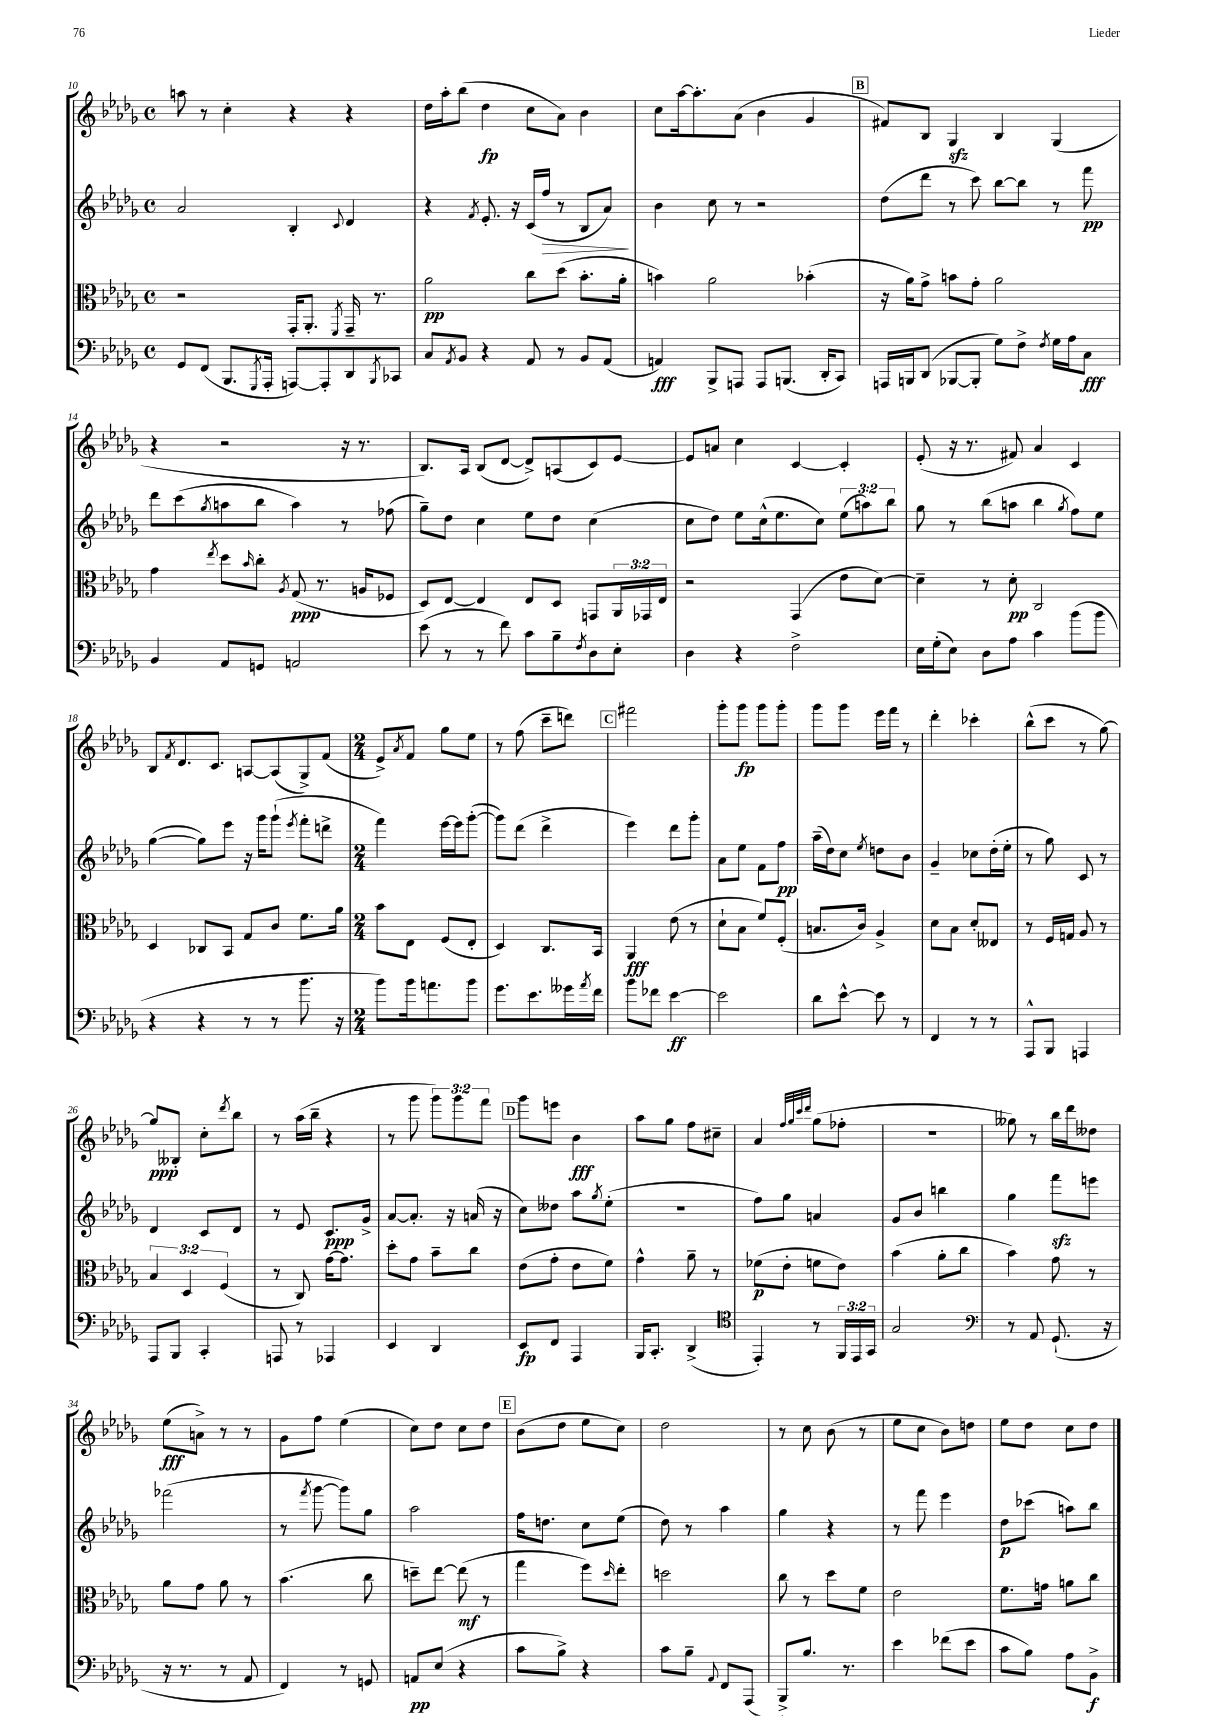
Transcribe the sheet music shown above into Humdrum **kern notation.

**kern	**kern	**kern	**kern
*staff4	*staff3	*staff2	*staff1
*clefF4	*clefC3	*clefG2	*clefG2
*k[b-e-a-d-g-]	*k[b-e-a-d-g-]	*k[b-e-a-d-g-]	*k[b-e-a-d-g-]
*M4/4	*M4/4	*M4/4	*M4/4
*met(c)	*met(c)	*met(c)	*met(c)
8GG-/L	2r	2a-/	8aa\
(8FF/J	.	.	8r
8.BBB-/L	.	.	4cc'\
8qGGG-/	.	.	.
16AAA-'/Jk	.	.	.
[8AAA/L)	16GG-'/LK	4B-'/	4r
.	8.AA-'/J	.	.
8AAA'/]	.	.	.
.	8qFF/	8qqc/	.
8DD-/	16GG-~/	4d-/	4r
.	8.r	.	.
8qBBB-/	.	.	.
8CC-/J	.	.	.
=	=	=	=
8C/L	2a-\	4r	16dd-\LL
.	.	.	16aa-'\J
8qAA-/	.	.	.
8BB-/J	.	.	(8bb-\J
.	.	8qf/	.
4r	.	8.e-'/	4dd-\
.	.	16r	.
8AA-/	8cc\L	(16c/LL	8cc\L
.	.	16ff/JJ	.
8r	(8dd-\J	8r	8a-\J)
8BB-/L	8.b-'\L	8B-/L	4b-\
(8AA-/J	.	8a-/J)	.
.	16a-'\Jk	.	.
=	=	=	=
4AA/)	4b\)	4b-\	8cc\L
.	.	.	[16aa-\k
.	.	.	8.aa-'\]
8BBB-^/L	2a-\	8cc\	.
8AAA/J	.	8r	(8a-\J
8AAA/L	.	2r	4b-\
(8.BBB/J	.	.	.
.	(4b-'\	.	4g-/
16DD-'/LK	.	.	.
8CC/J)	.	.	.
=	=	=	=
16AAA/LL	16r	(8dd-\L	8f#/L)
16BBB/J	16a-\LK)	.	.
(8DD-/J	8g-^\J	8ddd-\J	8B-/J
[8BBB-/L	8b\L	8r	4G-/
8BBB-'/]J	8g-'\J	8ccc\)	.
8G-\L)	2a-\	[8bb-\L	4B-/
8F^\J	.	8bb-\]J	.
8qF/	.	.	.
16G-\LL	.	8r	(4G-/
16A-\J	.	.	.
8C\J	.	8fff\	.
=	=	=	=
4BB-/	4g-\	8ddd-\L	4r
.	.	(8ccc\	.
.	8qee-/	8qgg-/	.
8AA-/L	8dd-\L	8aa\	2r
.	16qqb-/	.	.
8GG/J	8cc'\J	8bb-\J	.
.	8qA-/	.	.
2AA/	(8G-/	4aa\)	.
.	8.r	.	.
.	.	8r	16r
.	16A/LK	.	8.r
.	8F-/J	(8ff-\	.
=	=	=	=
(8e-\	8D-/L)	8gg-~\L)	8.B-/L)
8r	[8E-/J	8dd-\J	.
.	.	.	16A-/Jk
8r	4E-/]	4cc\	(8B-/L
8f\)	.	.	[8d-/J
8c\L	8E-/L	8ee-\L	8d-^/]L)
8B-~\	8D-/J	8dd-\J	(8A/
8qF/	.	.	.
8D-\	8GG/L	(4cc\	8c/)
8E-'\J	24AA-/L	.	[8e-/J
.	24GG-/	.	.
.	24E-/JJ	.	.
=	=	=	=
4D-\	2r	8cc\L	8e-/]L
.	.	8dd-\J)	8a/J
4r	.	8ee-\L	4cc\
.	.	(16cc^^\k	.
.	.	8.ee-\	.
2F^\	(4GG-/	.	[4c/
.	.	8cc\J)	.
.	8e-\L	(12ee-\L	4c'/]
.	.	12aa\)	.
.	[8d-\J)	.	.
.	.	12bb-\J	.
=	=	=	=
16E-\LL	4d-~\]	8gg-\	(8e-'/
(16G-'\J	.	.	.
8E-\J)	.	8r	16r
.	.	.	8.r
8D-\L	8r	(8bb-\L	.
8A-\J	8d-'\	8aa\J	8f#/)
4c\	2C/	4bb-\	4a-/
.	.	8qgg-/	.
(8b-\L	.	8ff\L)	4c/
8b-\J	.	8ee-\J	.
=	=	=	=
4r	4D-/	([4gg-\	8B-/L
.	.	.	8qf/
.	.	.	8.d-/
4r	8C-/L	8gg-\]L)	.
.	.	.	8.c/J
.	8BB-/J	8eee-\J	.
8r	8G-/L	16r	[8A/L
.	.	16ggg-\LK	.
8r	8c/J	(8ggg-`\J	(8A/]
.	.	8qeee-/	.
8.b-\	8.f\L	8fff'\L	8G-^/)
.	.	8ddd^\J	(8f/J
16r	16a-\Jk	.	.
=	=	=	=
*M2/4	*M2/4	*M2/4	*M2/4
8b-\L)	8b-\L	4fff\)	8e-^/L)
.	.	.	8qa-/
16b-\k	8E-\J	.	8f/J
8.a\	.	.	.
.	(8F/L	[16eee-\LL	8gg-\L
.	.	16eee-\]J	.
8b-\J	8E-'/J	([8ggg-'\J	8ee-\J
=	=	=	=
8.g-\L	4D-/)	8ggg-\]L)	8r
.	.	(8ddd-\J	(8ff\
8.e-\	.	.	.
.	8.C/L	4ddd-^\	8ccc~\L
16g--\L	.	.	8ddd\J)
8qa-/	.	.	.
16f\JJ	16BB-/Jk	.	.
=	=	=	=
8b-\L	4AA-/	4eee-\)	2fff#\
8f-\J	.	.	.
[4e-\	(8e-\	8ddd-\L	.
.	8r	8ggg-'\J	.
=	=	=	=
2e-\]	8d-`\L	8a-\L	8ggg-'\L
.	8B-\J	8ee-\J	8ggg-\J
.	8f/L)	8f\L	8ggg-\L
.	(8F'/J	8ff\J	8ggg-'\J
=	=	=	=
8d-\L	8.B/L	(16aa-~\LL	8ggg-\L
.	.	16dd-\J)	.
[8e-^^\J	.	8cc\J	8ggg-\J
.	16c/Jk)	.	.
.	.	8qee-/	.
8e-\]	4A-^/	8dd\L	16eee-\LL
.	.	.	16fff\JJ
8r	.	8b-\J	8r
=	=	=	=
4FF/	8d-\L	4g-~/	4ddd-'\
.	8B-\J	.	.
8r	8d-'/L	8cc-\L	4ccc-'\
8r	8E--/J	(16dd-'\L	.
.	.	16ee-'\JJ	.
=	=	=	=
8AAA-^^/L	8r	8r	(8bb-^^\L
8BBB-/J	16F/LL	8gg-\)	8ccc\J
.	16G/JJ	.	.
4AAA/	8A-/	8c/	8r
.	8r	8r	[8gg-\)
=	=	=	=
8AAA-/L	6B-/	4d-/	8gg-/]L
8BBB-/J	.	.	8B--'/J
.	6D-/	.	.
4CC'/	.	8c/L	8cc'\L
.	(6F/	.	.
.	.	.	8qddd-/
.	.	8d-/J	8bb-\J
=	=	=	=
8AAA/	8r	8r	8r
8r	8C/)	8e-/	(16aa-\LL
.	.	.	16bb-~\JJ
4AAA-/	[16g-\LK	8.c/L	4r
.	8.g-\]J	.	.
.	.	16g-^/Jk	.
=	=	=	=
4EE-/	8dd-'\L	[8a-/L	8r
.	8g-\J	8.a-'/]J	8ggg-\
4DD-/	8b-~\L	.	12ggg-\L)
.	.	16r	.
.	.	.	12ggg-\
.	8cc\J	(16a/	.
.	.	.	12fff\J
.	.	16r	.
=	=	=	=
8EE-/L	(8e-\L	8cc\L)	8ggg-\L
8FF/J	8g-'\J	8dd--\J	8eee\J
4AAA-/	8e-\L	8aa-\L	4b-\
.	.	8qgg-/	.
.	8f\J)	(8ee-'\J	.
=	=	=	=
16BBB-/LK	4g-^^\	2r	8aa-\L
8.CC'/J	.	.	.
.	.	.	8gg-\J
(4DD-^/	8a-~\	.	8ff\L
.	8r	.	8cc#~\J
=	=	=	=
*clefC4	*	*	*
4EE-'/)	(8f-\L	8ff\L)	4a-/
.	8e-'\J	8gg-\J	.
.	.	.	32qqff/LLL
.	.	.	32qqgg-/
.	.	.	32qqccc/
.	.	.	32qqddd-/JJJ
8r	8f\L	4a/	(8gg-\L
24FF/LL	8e-\J)	.	8ff-'\J
24EE-/	.	.	.
24GG-/JJ	.	.	.
=	=	=	=
2G-/	(4b-\	8g-/L	2r
.	.	8b-/J	.
.	8a-'\L	4bb\	.
.	8cc\J	.	.
=	=	=	=
*clefF4	*	*	*
8r	4b-\)	4gg-\	8gg--\)
8AA-/	.	.	8r
(8.GG-`/	8g-\	8fff\L	16bb-\LL
.	.	.	16ddd-\J
.	8r	8eee\J	8dd--\J
16r	.	.	.
=	=	=	=
16r	8a-\L	(2fff-\	(8ee-\L
8.r	.	.	.
.	8g-\J	.	8a^\J)
8r	8a-\	.	8r
8AA-/	8r	.	8r
=	=	=	=
4FF/)	(4.b-\	8r	8g-\L
.	.	8qfff/	.
.	.	[8ggg-\	8ff\J
8r	.	8ggg-\]L)	(4ee-\
8GG/	8cc\	8gg-\J	.
=	=	=	=
8AA/L	8dd~\L)	2aa-\	8cc\L)
(8E-/J	[8ee-\J	.	8dd-\J
4r	(8ee-\]	.	8cc\L
.	8r	.	8dd-\J
=	=	=	=
8c\L	4gg-\	16ff\LK	(8b-\L
.	.	8.dd\J	.
8B-^\J)	.	.	8dd-\J
4r	8ff\L)	8cc\L	8ee-\L
.	16qqdd-/	.	.
.	8ee-'\J	(8ee-\J	8cc\J)
=	=	=	=
8c\L	2dd\	8dd-\)	2dd-\
8B-~\J	.	8r	.
8qqAA-/	.	.	.
8FF/L	.	4aa-\	.
(8AAA-/J	.	.	.
=	=	=	=
8BBB-^/L)	8cc\	4gg-\	8r
8.B-/J	8r	.	8cc\
.	8dd-\L	4r	(8b-\
8.r	.	.	.
.	8f\J	.	8r
=	=	=	=
4e-\	2e-\	8r	8ee-\L
.	.	8fff\	8cc\J
(8f-\L	.	4eee-\	8b-\L)
8e-\J	.	.	8dd\J
=	=	=	=
8c\L	8.f\L	8dd-\L	8ee-\L
8B-\J)	.	(8ccc-\J	8dd-\J
.	16g\Jk	.	.
8A-\L	8a\L	8aa\L)	8cc\L
8BB-^\J	8cc\J	8bb-\J	8dd-\J
==	==	==	==
*-	*-	*-	*-
